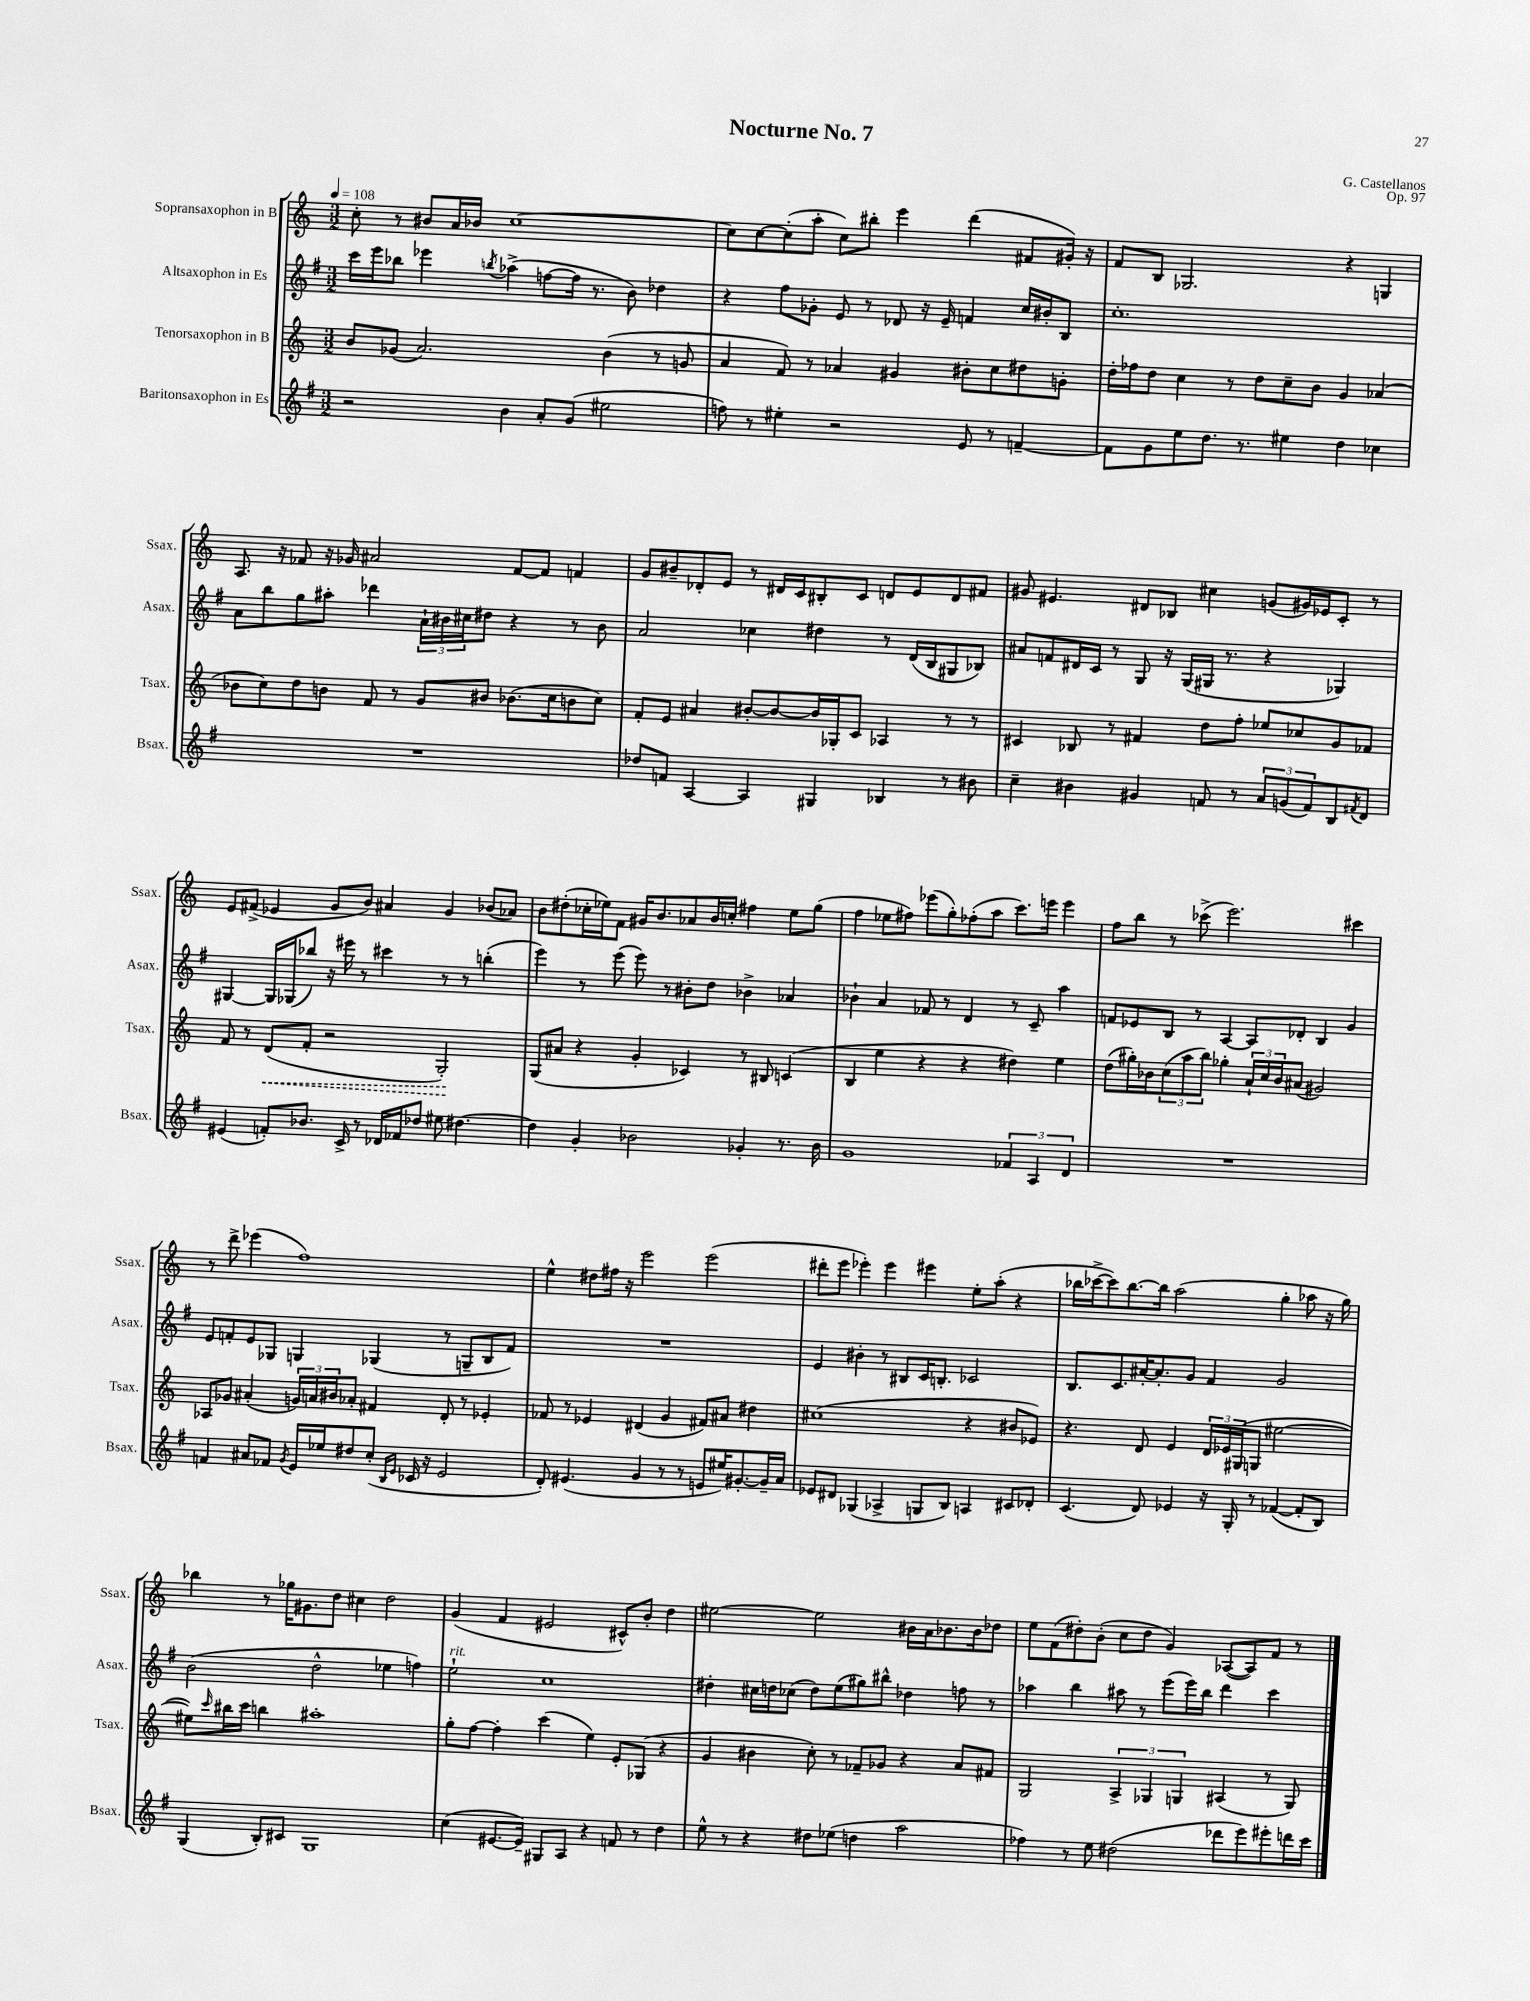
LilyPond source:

\header { title = "Nocturne No. 7" composer = "G. Castellanos" opus = "Op. 97" }
<<
\new StaffGroup <<
\new Staff = "s0" \with { instrumentName = "Sopransaxophon in B" shortInstrumentName = "Ssax." } {
    \clef treble \key c \major \numericTimeSignature \time 3/2 \tempo 4 = 108
    c''8-. r8 bis'8 a'16 bes'16 c''1~ |
    c''8 c''8~ c''8-.( a''8-. c''8) bis''8-. e'''4 d'''4( fis'8 gis'16-.) r16 |
    f'8 b8 ges2. r4 g4 |
    a8. r16 fes'8 r16 ges'16 ais'2 fes'8~ fes'8 f'4 |
    g'8 bis'8-- des'8-. e'8 r8 dis'16 c'16 bis8-. c'8 d'8 e'8 d'8 fis'8 |
    gis'8 eis'4. dis'8 bes8 cis''4 g'8( gis'16) ees'16 c'8-. r8 |
    e'8 fis'8->( ees'4 g'8 b'8) ais'4 g'4 bes'8( aes'8) |
    b'8 dis''8-.( ces''16-. ees''16) f'8 gis'16 b'8. aes'8 b'16 c''16-. fis''4 ees''8 g''8( |
    f''4 ees''8 fis''8) ees'''8( g''8-.) fes''8-.( a''8 c'''8.) e'''16 e'''4 |
    f''8 b''8 r8 ces'''8->( e'''2.) cis'''4 |
    r8 d'''8-> ees'''4( f''1) |
    e''4-^ dis''8 fis''16 r16 e'''2 e'''2( |
    dis'''8-. e'''8 ees'''4-.) ees'''4 eis'''4 e''8-. a''8-.( r4 |
    bes''16 ces'''16~-> ces'''8) bes''8.~ bes''16 a''2( g''4-. aes''8 r16 g''16) |
    bes''4 r8 ges''16 gis'8. d''8 cis''4 d''2 |
    g'4( f'4 eis'2 cis'8-^) b'8-. d''4 |
    eis''2~ eis''2 bis'16 a'16 bes'8. bes'16 des''8 |
    e''8 f'8( dis''8-.) b'8-.( c''8 dis''8 g'4) aes8~( aes8) f'8 r8 \bar "|." |
}
\new Staff = "s1" \with { instrumentName = "Altsaxophon in Es" shortInstrumentName = "Asax." } {
    \clef treble \key g \major \numericTimeSignature \time 3/2
    c'''16 e'''16 bes''8 ees'''4 \acciaccatura { b''8 } aes''4->( f''8~ f''16 r8. b'8) des''4 |
    r4 fis''8 ges'8-. e'8 r8 des'8 r16 e'16-- f'4 c''16 bis'16-. b8 |
    c''1.-. |
    a'8 b''8 g''8 ais''8-. des'''4 \tuplet 3/2 { a'16-! bis'16 cis''16 } dis''8 r4 r8 bis'8 |
    a'2 ces''4 dis''4 r8 d'16( b16 gis8 bes8) |
    ais'8 f'8 dis'16 c'16 r8 g8 r16 g16( gis16 r8. r4 ges4) |
    gis4~ gis16 ges16( bes''8) r16 eis'''16 r8 cis'''4 r8 r8 b''4-.( |
    e'''4) r8 e'''8( e'''8) r8 bis'8-. d''8 bes'4-> aes'4 |
    bes'4-! a'4 fes'8 r8 d'4 r8 c'8-- a''4 |
    f'8 ees'8 b8 r8 a4~ a8 des'8-. b4 g'4 |
    e'8 f'8-. e'8 ges8 g4 ges4( r8 g8-- b8 f'8) |
    R1. |
    e'4 bis'4-. r8 bis8 c'16 b8.-. ces'2 |
    b8. c'8. ais'16~-. ais'8.-. g'8 fis'4 g'2 |
    b'2( d''2-^ ees''4 f''4) |
    e''2-!^\markup { \italic "rit." } c''1 |
    dis''4-. cis''16 d''16 ces''8( d''8) e''8( gis''8) bis''8-^ des''4 f''8 r8 |
    aes''4 b''4 ais''8 r8 e'''8( e'''16) b''16 d'''4 c'''4 \bar "|." |
}
\new Staff = "s2" \with { instrumentName = "Tenorsaxophon in B" shortInstrumentName = "Tsax." } {
    \clef treble \key c \major \numericTimeSignature \time 3/2
    b'8 ges'8( a'2.) b'4( r8 g'8 |
    a'4 f'8) r8 aes'4 gis'4 bis'8-. c''8 dis''8 g'8-. |
    d''16-. fes''16 d''8 c''4 r8 d''8 c''8-- b'8 g'4 aes'4( |
    bes'8 c''8) d''8 b'8 f'8 r8 g'8 bis'8 bes'8.( c''16 b'8 c''8) |
    f'8-. e'8 ais'4 bis'8~-. bis'8~ bis'16 ges16-. c'8 aes4 r8 r8 |
    cis'4 bes8 r8 fis'4 d''8 f''8-. ees''8 ces''8 g'8 fes'8 |
    f'8 r8 \once \override Hairpin.style = #'dashed-line d'8\<( f'8-. r2 g2-.\!) |
    g8( ais'8 r4 g'4-. ces'4) r8 bis8 c'4( |
    b4 e''4 r4 r4 dis''4) e''4 |
    d''8( gis''16-.) bes'16 \tuplet 3/2 { c''8( a''8 b''8) } ges''4-. \tuplet 3/2 { a'16-! c''16 bes'16 } ais'8( gis'2) |
    aes8 ges'8 ais'4-.( \tuplet 3/2 { g'16) a'16 bis'16 } aes'8-. fis'4 d'8-. r8 ees'4-. |
    fes'8 r8 ees'4 dis'4( g'4 fis'8) ais'8 dis''4 |
    cis''1( r4 bis'8 ees'8) |
    r4. d'8 e'4 \tuplet 3/2 { d'16 ees'16 gis16( } g8 eis''2~ |
    eis''8) \grace { c'''16 } bis''16 c'''16 b''4 ais''1-. |
    g''8-. f''8~ f''4-. c'''4( e''4) e'8-. ges8( r4 |
    g'4 bis'4 c''8-.) r8 fes'8-- ges'8 r4 a'8 fis'8 |
    g2 \tuplet 3/2 { a4-> ges4 g4 } ais4( r8 g8) \bar "|." |
}
\new Staff = "s3" \with { instrumentName = "Baritonsaxophon in Es" shortInstrumentName = "Bsax." } {
    \clef treble \key g \major \numericTimeSignature \time 3/2
    r2 b'4 a'8-. g'8( eis''2 |
    f''8) r8 eis''4-. r2 e'8 r8 f'4~-- |
    f'8 g'8 e''8 d''8. r8. eis''4 d''4 ces''4 |
    R1. |
    des''8 f'8 a4~ a4 gis4 bes4 r8 bis'8 |
    c''4-- bis'4 gis'4 f'8 r8 \tuplet 3/2 { a'8 g'8( f'8) } b8 \acciaccatura { fis'8 } d'8 |
    eis'4( f'8-.) bes'8. c'16-> r8 des'16 fes'16 des''8 eis''8 dis''4.~ |
    dis''4 g'4-. bes'2 ges'4-. r8. bes'16 |
    g'1 \tuplet 3/2 { fes'4 a4 d'4 } |
    R1. |
    f'4 ais'8 fes'8 \acciaccatura { g'8 } e'16 ees''16 dis''8 c''8-.( \grace { b16 e'16 } ces'16 r16 e'2 |
    d'8-.) eis'4.( g'4 r8 r8 e'8 eis''16) gis'8.~-. gis'16-- a'16 |
    ees'8 dis'8 ges4( aes4-> g8 b8) a4 cis'8 des'8-. |
    c'4.( d'8) ees'4 r16 g16-. r8 fes'4~( fes'8-. b8) |
    g4( b8-.) cis'8 g1 |
    c''4( eis'8.~ eis'16--) gis8 a8 r4 f'8 r8 d''4 |
    e''8-^ r8 r4 dis''8 ees''8( d''4 a''2 |
    fes''4) r8 e''8 dis''2( des'''8 e'''8) eis'''8-. d'''16 c'''16 \bar "|." |
}
>>
>>
\layout { \context { \Score \remove "Bar_number_engraver" } }
